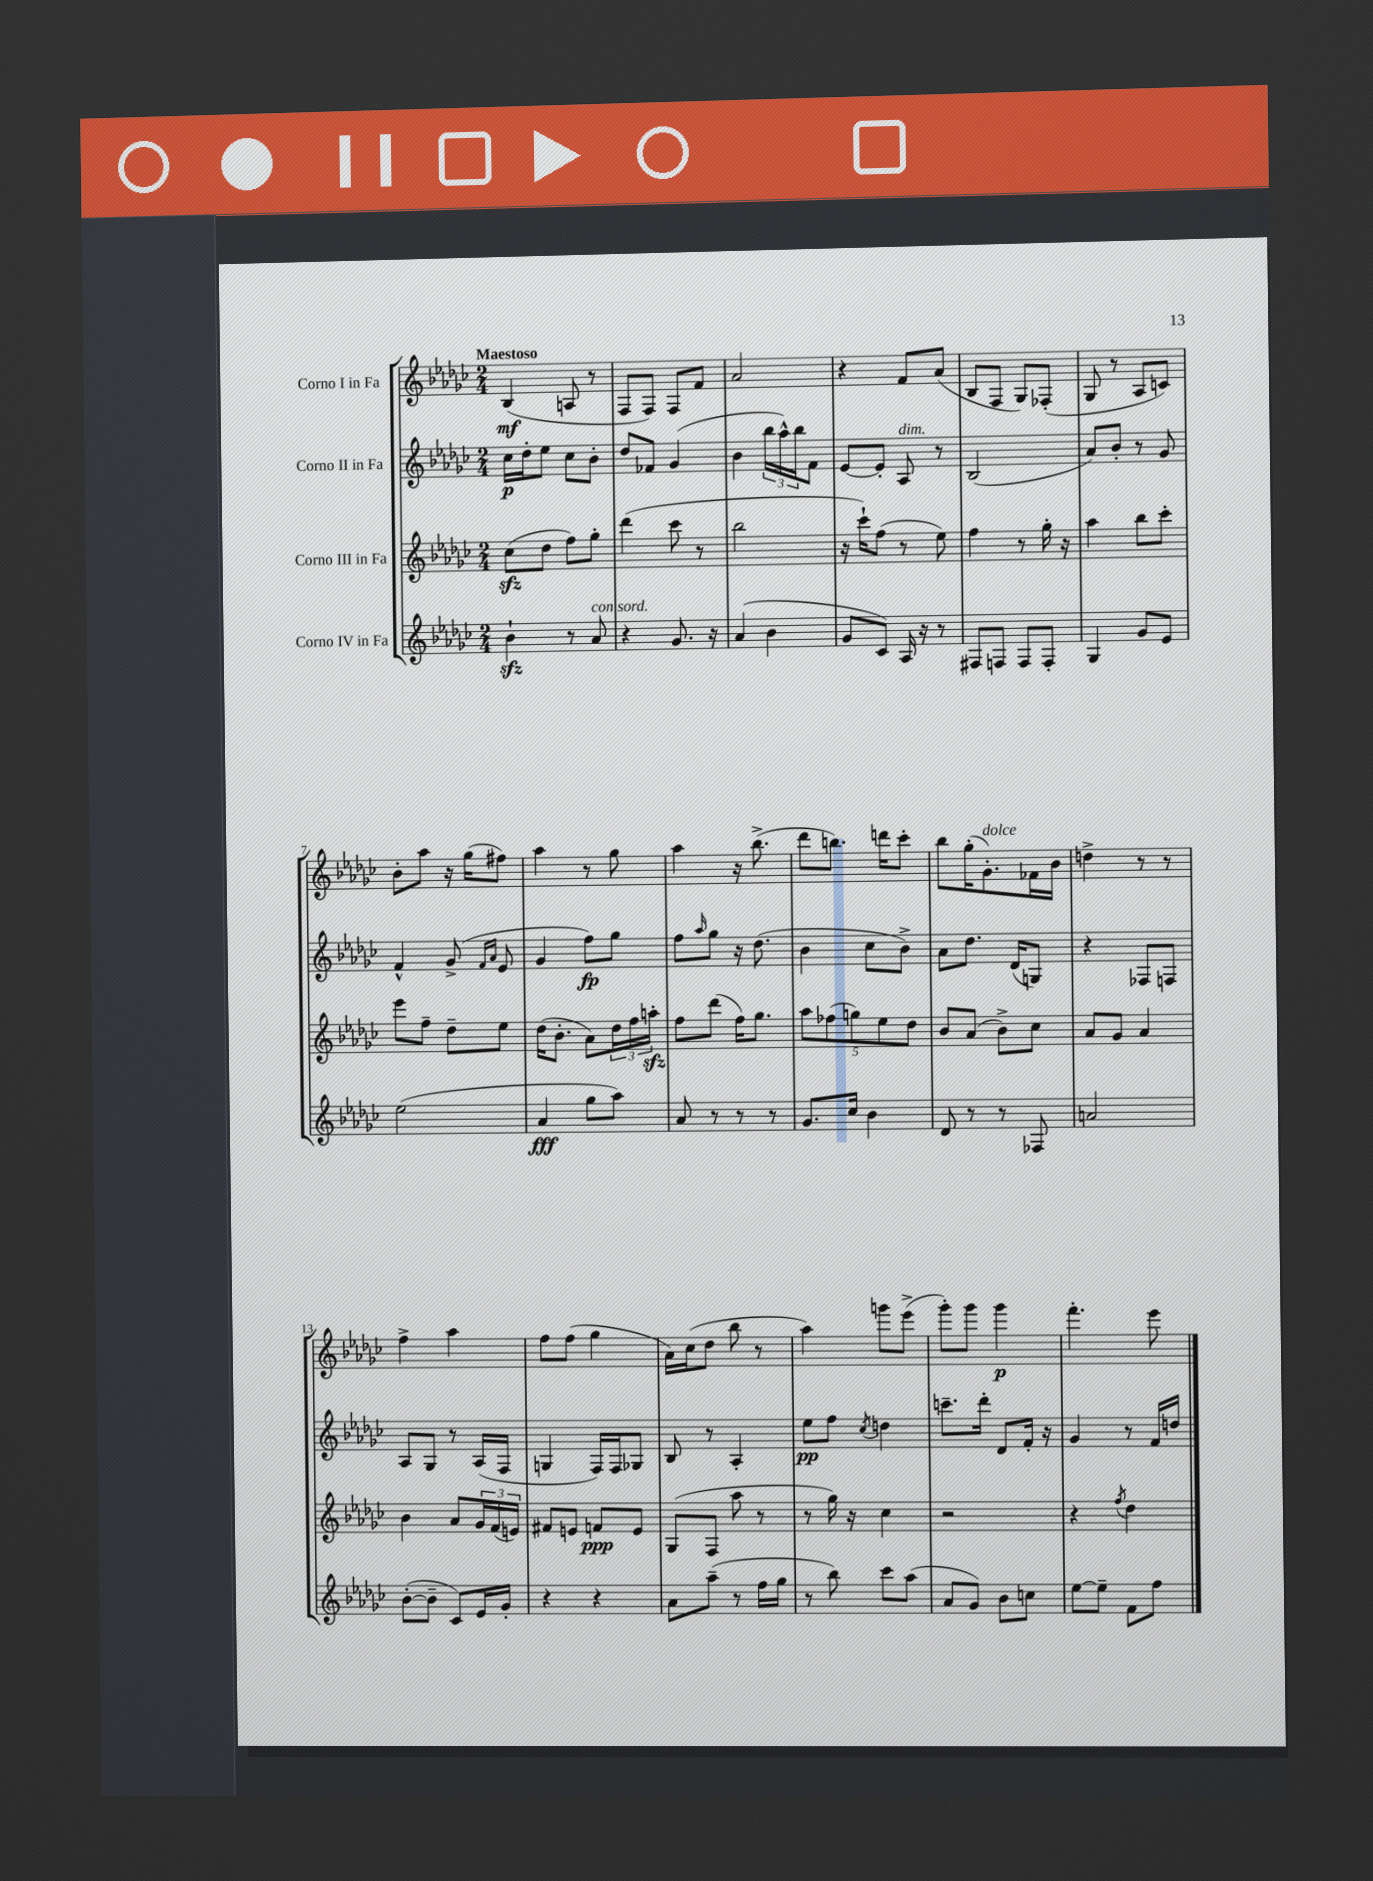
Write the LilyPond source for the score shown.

<<
\new StaffGroup <<
\new Staff = "s0" \with { instrumentName = "Corno I in Fa" } {
    \clef treble \key ges \major \numericTimeSignature \time 2/4 \tempo "Maestoso"
    bes4\mf( a8 r8 |
    f8 f8) f8 f'8 |
    aes'2 |
    r4 f'8 aes'8( |
    bes8 f8 ges8) fes8-.( |
    ges8 r8 aes8 c'8) |
    bes'8-. aes''8 r16 ges''16( fis''8) |
    aes''4 r8 ges''8 |
    aes''4 r16 bes''8.->( |
    des'''8 b''8.) d'''16 ces'''8-. |
    bes''8 ges''16-.( ges'8.-.^\markup { \italic "dolce" }) fes'16 bes'16 |
    d''4-> r8 r8 |
    f''4-> aes''4 |
    f''8 f''8( ges''4 |
    aes'16) ces''16( des''8 bes''8 r8 |
    aes''4) g'''8 ees'''8->( |
    ges'''8-.) ges'''8 ges'''4\p |
    f'''4.-. ees'''8 \bar "|." |
}
\new Staff = "s1" \with { instrumentName = "Corno II in Fa" } {
    \clef treble \key ges \major \numericTimeSignature \time 2/4
    ces''16\p des''16-. ees''8 ces''8 bes'8-. |
    des''8 fes'8 ges'4( |
    bes'4 \tuplet 3/2 { bes''16 aes''16-^) bes''16 } f'8 |
    ees'8~ ees'8-. aes8^\markup { \italic "dim." } r8 |
    bes2( |
    aes'8) bes'8-. r8 ges'8 |
    f'4-^ ges'8->( \grace { f'16 aes'16 } ees'8 |
    ges'4 f''8\fp) ges''8 |
    f''8 \grace { aes''16 } ges''8 r16 des''8.( |
    bes'4 ces''8 bes'8->) |
    aes'8 des''8. des'16( g8) |
    r4 fes8 f8 |
    aes8 ges8 r8 aes16( f16 |
    g4 f16) f16 ges8 |
    bes8 r8 aes4-. |
    ees''8\pp f''8 \acciaccatura { ces''8 } d''4 |
    c'''8.-- des'''16-. des'8 f'16-. r16 |
    ges'4 r8 f'16 d''16 \bar "|." |
}
\new Staff = "s2" \with { instrumentName = "Corno III in Fa" } {
    \clef treble \key ges \major \numericTimeSignature \time 2/4
    ces''8\sfz( des''8 f''8) ges''8-. |
    des'''4( ces'''8 r8 |
    bes''2 |
    r16 ces'''16-!) f''8( r8 ees''8) |
    f''4 r8 ges''16-. r16 |
    aes''4 bes''8 ces'''8-. |
    ees'''8 f''8-- des''8-- ees''8 |
    des''16( bes'8.-. aes'8) \tuplet 3/2 { des''16 f''16 a''16-.\sfz } |
    f''8 des'''8( f''16) ges''8. |
    \tuplet 5/4 { aes''8 fes''8( g''8) ees''8 des''8 } |
    bes'8 aes'8( bes'8->) ces''8 |
    aes'8 ges'8 aes'4 |
    bes'4 aes'8 \tuplet 3/2 { ges'16 f'16( e'16) } |
    fis'8 e'8 f'8\ppp e'8 |
    ges8( f8 aes''8 r8 |
    r8 ges''16) r16 ces''4 |
    r2 |
    r4 \acciaccatura { f''8 } des''4 \bar "|." |
}
\new Staff = "s3" \with { instrumentName = "Corno IV in Fa" } {
    \clef treble \key ges \major \numericTimeSignature \time 2/4
    bes'4-!\sfz r8 aes'8^\markup { \italic "con sord." } |
    r4 ges'8. r16 |
    aes'4( bes'4 |
    ges'8 ces'8) aes16 r16 r8 |
    fis8 f8 f8 f8-. |
    ges4 ges'8 ees'8 |
    ees''2( |
    aes'4\fff ges''8 aes''8) |
    aes'8 r8 r8 r8 |
    ges'8. ces''16 bes'4 |
    des'8 r8 r8 fes8 |
    a'2 |
    bes'8~-.( bes'8-- ces'8) ees'16 ges'16-. |
    r4 r4 |
    aes'8 aes''8--( r8 f''16 ges''16 |
    r8 bes''8) ces'''8 aes''8( |
    aes'8 ges'8) bes'8 c''8 |
    ees''8~ ees''8-- f'8 f''8 \bar "|." |
}
>>
>>
